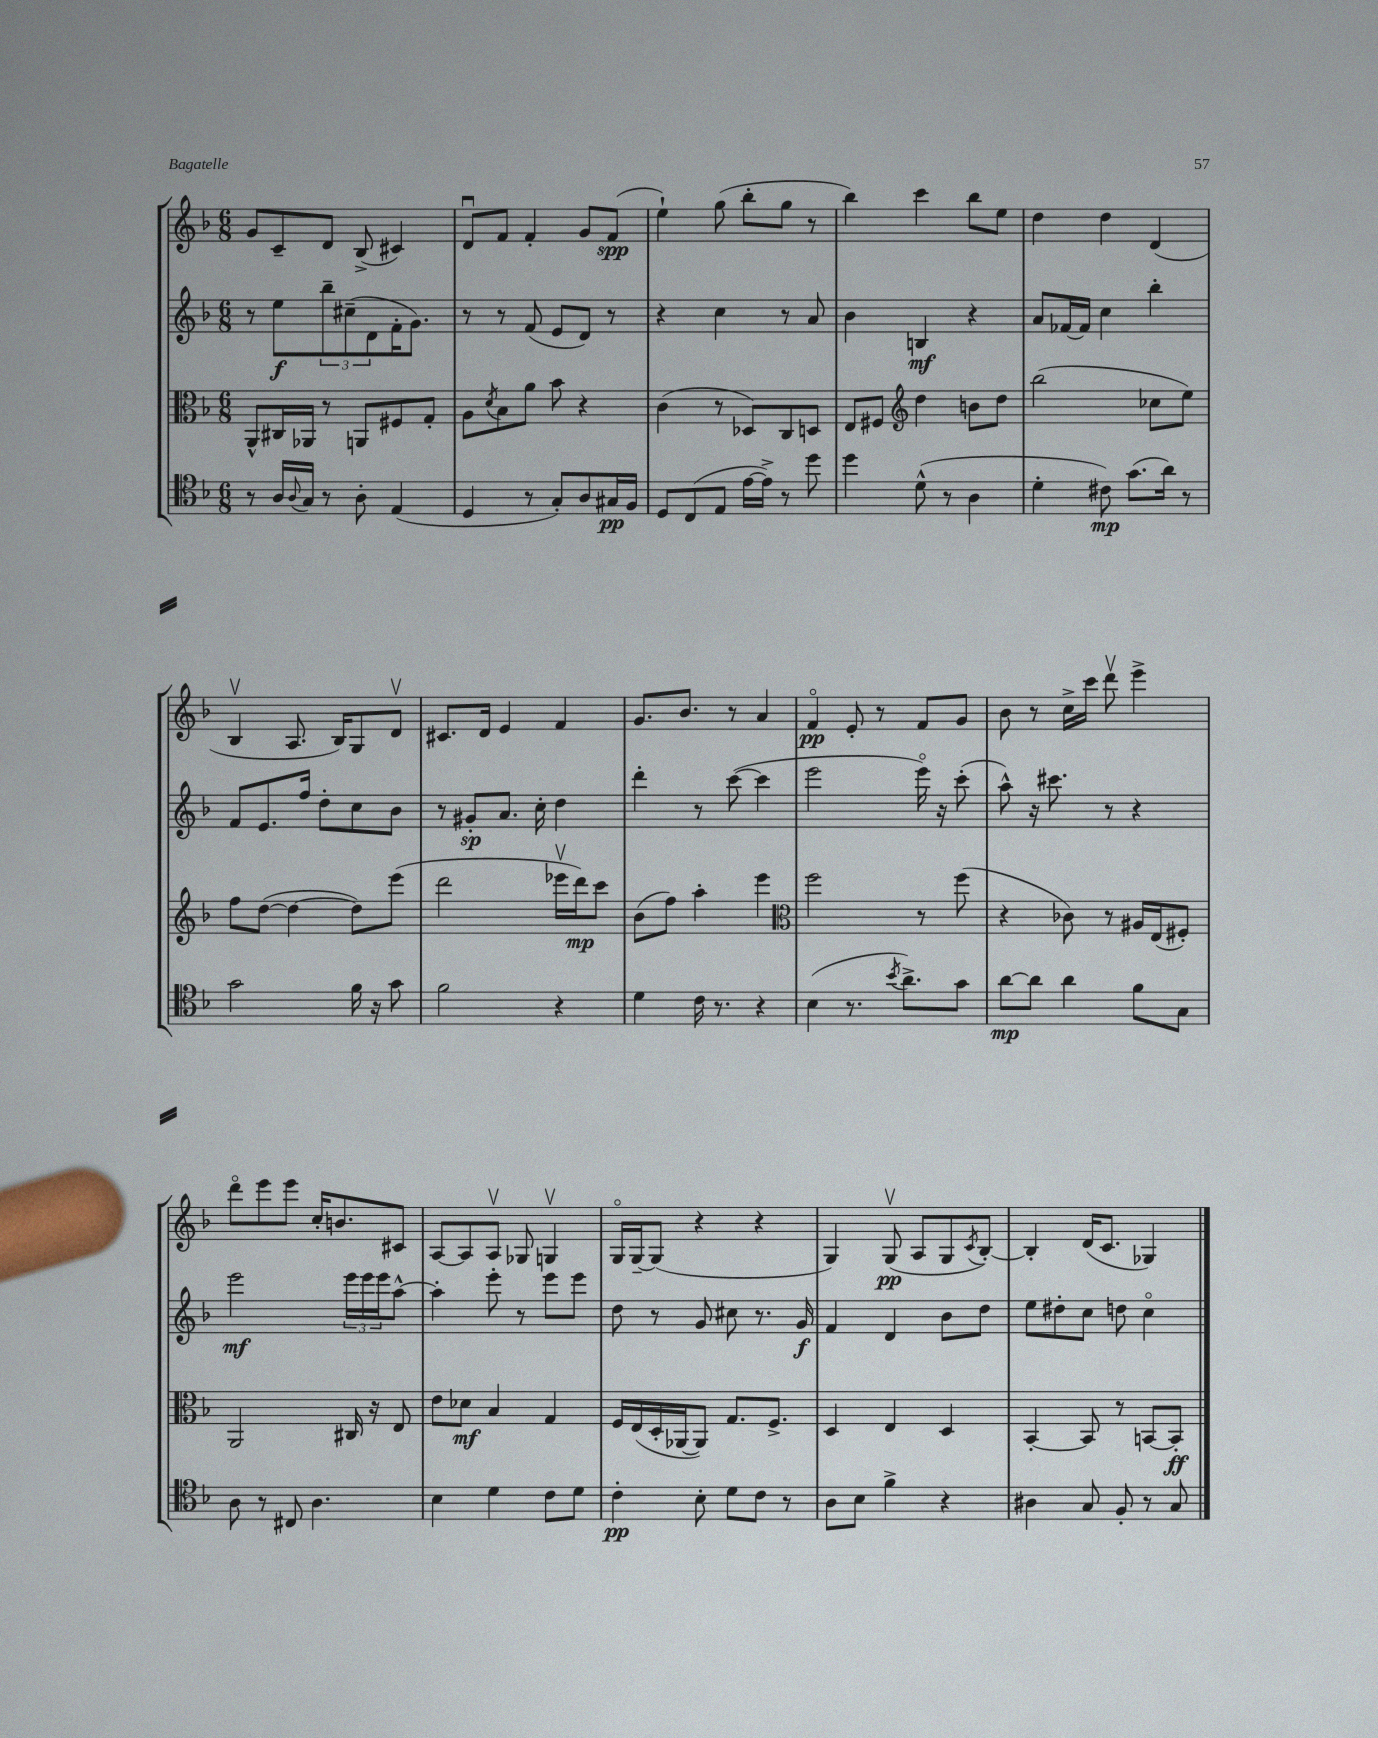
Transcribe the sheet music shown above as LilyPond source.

<<
\new StaffGroup <<
\new Staff = "s0" {
    \clef treble \key f \major \numericTimeSignature \time 6/8
    g'8 c'8-- d'8 bes8->( cis'4) |
    d'8\downbow f'8 f'4-. g'8 f'8\spp( |
    e''4-!) g''8( bes''8-. g''8 r8 |
    bes''4) c'''4 bes''8 e''8 |
    d''4 d''4 d'4( |
    bes4\upbow a8. bes16) g8 d'8\upbow |
    cis'8. d'16 e'4 f'4 |
    g'8. bes'8. r8 a'4 |
    f'4\flageolet\pp e'8-. r8 f'8 g'8 |
    bes'8 r8 c''16-> c'''16 d'''8\upbow e'''4-> |
    d'''8\flageolet e'''8 e'''8 c''16-. b'8. cis'8 |
    a8~ a8 a8\upbow ges8 g4\upbow |
    g16\flageolet g16~-- g8( r4 r4 |
    g4) g8\upbow\pp( a8 g8 \acciaccatura { c'8 } bes8~-.) |
    bes4-. d'16( c'8. ges4) \bar "|." |
}
\new Staff = "s1" {
    \clef treble \key f \major \numericTimeSignature \time 6/8
    r8 e''8\f \tuplet 3/2 { bes''8-- cis''8--( d'8 } f'16-. g'8.) |
    r8 r8 f'8( e'8 d'8) r8 |
    r4 c''4 r8 a'8 |
    bes'4 b4\mf r4 |
    a'8 fes'16~ fes'16 c''4 bes''4-. |
    f'8 e'8. f''16 d''8-. c''8 bes'8 |
    r8 gis'8-.\sp a'8. c''16-. d''4 |
    d'''4-. r8 c'''8~( c'''4 |
    e'''2 e'''16\flageolet) r16 c'''8-.( |
    a''8-^) r16 cis'''8. r8 r4 |
    e'''2\mf \tuplet 3/2 { e'''16 e'''16 e'''16 } a''8~-^ |
    a''4-. e'''8-. r8 e'''8 e'''8 |
    d''8 r8 g'8 cis''8 r8. g'16\f |
    f'4 d'4 bes'8 d''8 |
    e''8 dis''8-. c''8 d''8 c''4\flageolet \bar "|." |
}
\new Staff = "s2" {
    \clef alto \key f \major \numericTimeSignature \time 6/8
    a,8-^ cis16 aes,16 r8 a,8 fis8 g8-. |
    a8 \acciaccatura { d'8 } bes8 a'8 bes'8 r4 |
    c'4( r8 des8) c8 d8 |
    e8 fis8 \clef treble d''4 b'8 d''8 |
    bes''2( ces''8 e''8) |
    f''8 d''8~( d''4~ d''8) e'''8( |
    d'''2 ees'''16\upbow d'''16\mp) c'''8 |
    bes'8( f''8) a''4-. e'''4 |
    \clef alto f''2 r8 f''8( |
    r4 ces'8) r8 ais16 e16( fis8-.) |
    a,2 cis16 r16 e8 |
    e'8 des'8\mf bes4 g4 |
    f16 e16( d16-. aes,16~ aes,8) g8. f8.-> |
    d4 e4 d4 |
    bes,4~-. bes,8 r8 b,8~ b,8-.\ff \bar "|." |
}
\new Staff = "s3" {
    \clef tenor \key f \major \numericTimeSignature \time 6/8
    r8 a16 \appoggiatura { a8 } g16 r8 a8-. e4( |
    d4 r8 g8-.) a8 gis16\pp f16 |
    d8 c8( e8 e'16~ e'16->) r8 d''8 |
    d''4 d'8-^( r8 a4 |
    d'4-. cis'8\mp) g'8.( a'16) r8 |
    g'2 f'16 r16 g'8 |
    f'2 r4 |
    d'4 c'16 r8. r4 |
    bes4( r8. \acciaccatura { bes'8 } a'8.->) g'8 |
    a'8~\mp a'8 a'4 f'8 g8 |
    a8 r8 cis8 a4. |
    bes4 d'4 c'8 d'8 |
    c'4-.\pp bes8-. d'8 c'8 r8 |
    a8 bes8 f'4-> r4 |
    ais4 g8 f8-. r8 g8 \bar "|." |
}
>>
>>
\layout { \context { \Score \remove "Bar_number_engraver" } }
